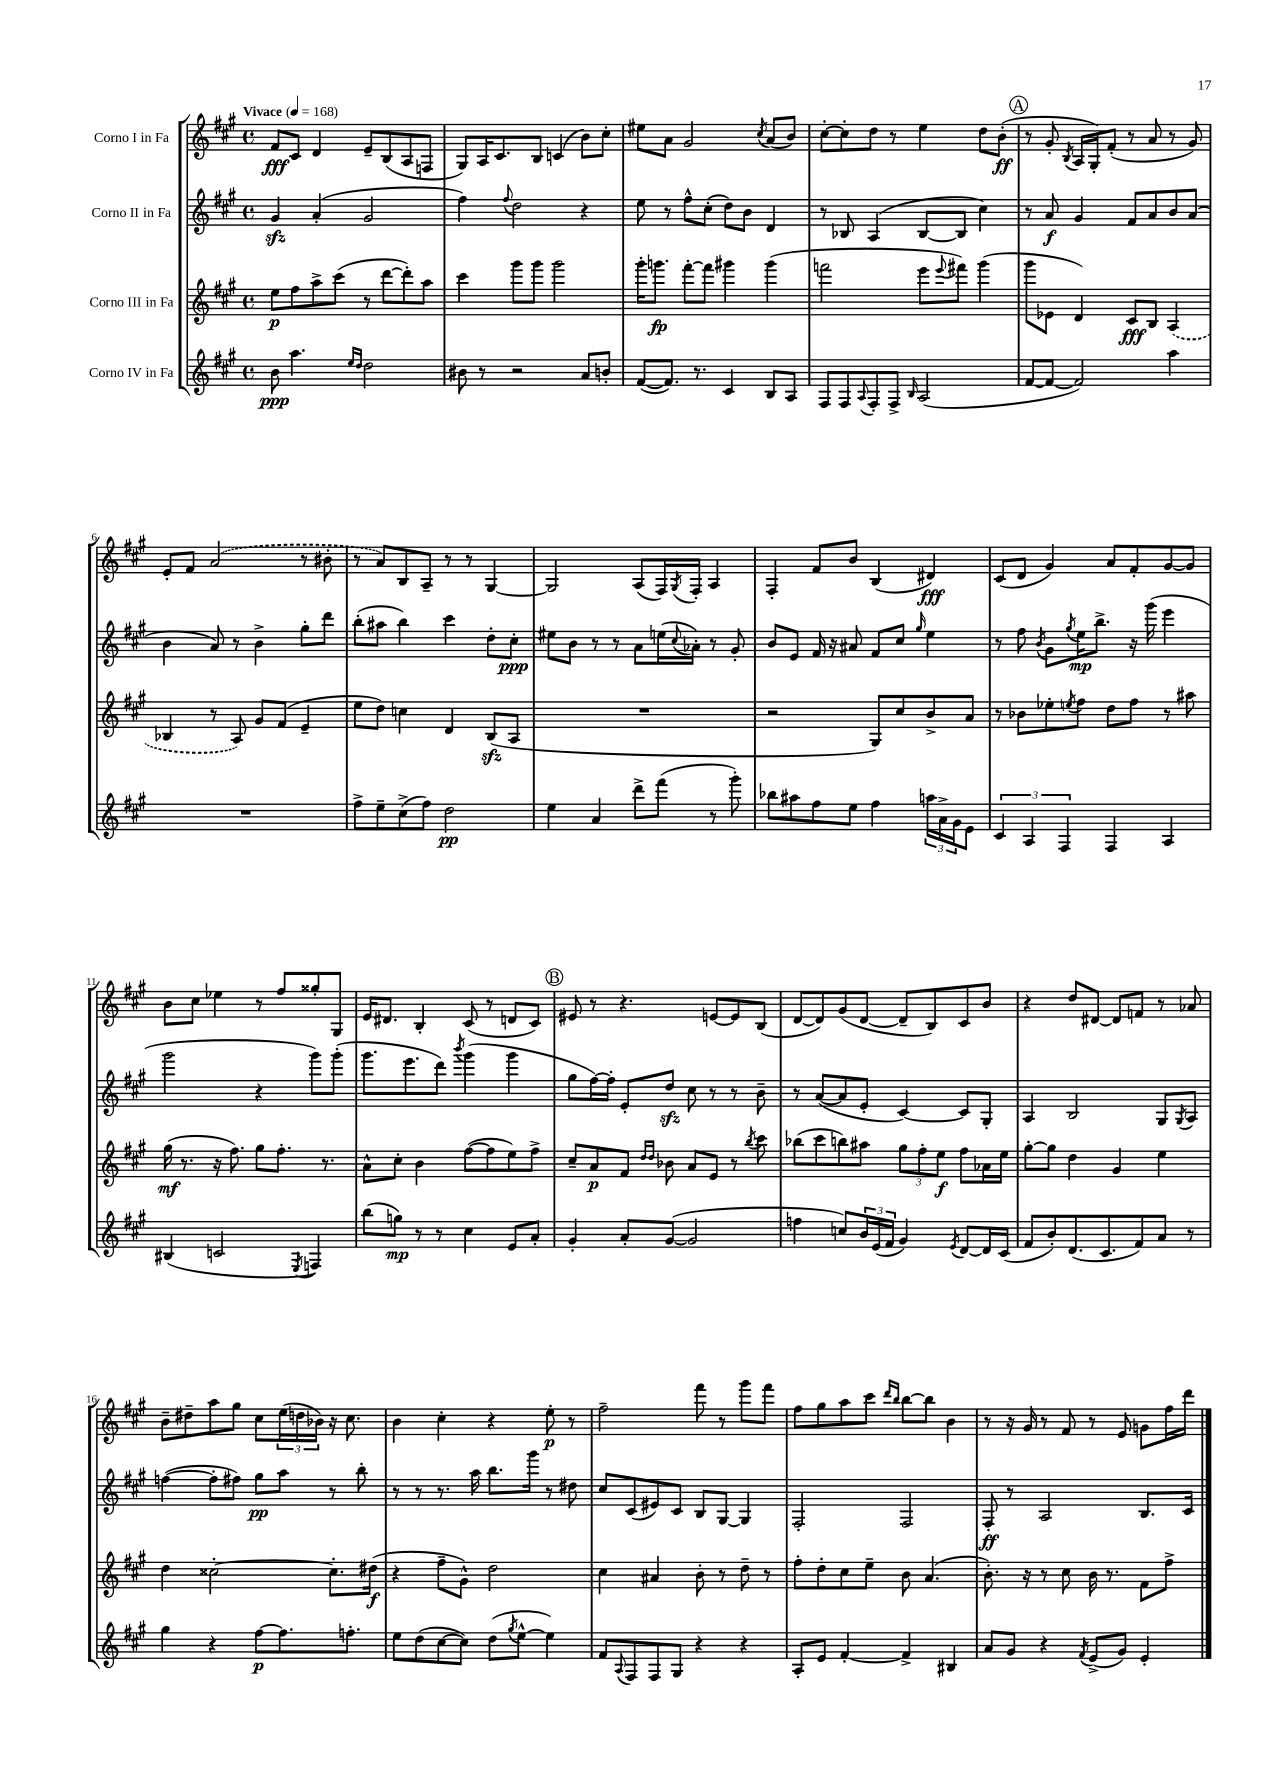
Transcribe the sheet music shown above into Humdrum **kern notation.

**kern	**kern	**kern	**kern
*staff4	*staff3	*staff2	*staff1
*clefG2	*clefG2	*clefG2	*clefG2
*k[f#c#g#]	*k[f#c#g#]	*k[f#c#g#]	*k[f#c#g#]
*M4/4	*M4/4	*M4/4	*M4/4
*met(c)	*met(c)	*met(c)	*met(c)
*MM168	*MM168	*MM168	*MM168
8b	8ee	4g#	8f#
4.aa	8ff#	.	8c#
.	8aa^	(4a'	4d
.	(8ccc#	.	.
16qqee	.	.	.
16qqdd	.	.	.
2dd	8r	2g#	8e~
.	[8ddd	.	(8B
.	8ddd'])	.	8A
.	8aa	.	8F
=	=	=	=
8b#	4ccc#	4ff#)	8G#)
8r	.	.	16A
.	.	.	8.c#
.	.	8qqff#	.
2r	8ggg#	2dd	.
.	8ggg#	.	8B
.	2ggg#	.	(4c
8a	.	4r	8b)
8b'	.	.	8cc#'
=	=	=	=
([8f#	16ggg#'	8ee	8ee#
.	8.ggg	.	.
8.f#])	.	8r	8a
.	[8fff#'	8ff#^^	2g#
8.r	.	.	.
.	8fff#]	(8cc#'	.
4c#	4ggg#	8dd)	.
.	.	8b	.
.	.	.	8qcc#
8B	(4ggg#	4d	(8a
8A	.	.	8b)
=	=	=	=
8F#	2fff	8r	[8cc#'
8F#	.	8B-	8cc#']
8qqA	.	.	.
8F#'	.	(4A	8dd
8F#^	.	.	8r
16qqB	.	.	.
(2A	8eee	[8B-	4ee
.	8qqeee	.	.
.	8fff#)	8B-]	.
.	(4ggg#	4cc#)	8dd
.	.	.	(8b'
=	=	=	=
[8f#	8ggg#	8r	8r
8f#_	8e-	8a	8g#'
.	.	.	8qB
2f#])	4d)	4g#	16A
.	.	.	16G#')
.	.	.	(8f#'
.	8c#	8f#	8r
.	8B	8a	8a
4aa	(4A	8b	8r
.	.	(8a	8g#)
=	=	=	=
1r	4B-	4b	8e'
.	.	.	8f#
.	8r	8a)	(2a
.	8A)	8r	.
.	8g#	4b^	.
.	(8f#	.	.
.	4e~	8gg#'	8r
.	.	8ddd	8b#'
=	=	=	=
8ff#^	8ee	(8bb'	8r
8ee~	8dd)	8aa#	8a)
(8cc#^	4cc	4bb)	8B
8ff#)	.	.	8A~
2dd	4d	4ccc#	8r
.	.	.	8r
.	(8B	8dd'	[4G#
.	8A	8cc#'	.
=	=	=	=
4ee	1r	8ee#	2G#]
.	.	8b	.
4a	.	8r	.
.	.	8r	.
8ddd^	.	8a	(8A
(8fff#	.	(16ee	16F#)
.	.	8qqcc#	8qG#
.	.	16a-')	16F#'
8r	.	8r	4A
8ggg#')	.	8g#'	.
=	=	=	=
8bb-	2r	8b	4F#'
8aa#	.	8e	.
8ff#	.	16f#	8f#
.	.	16r	.
8ee	.	8a#	8b
4ff#	8G#)	8f#	(4B
.	8cc#	8cc#	.
.	.	16qqgg#	.
24aa	8b^	4ee	4d#)
24a^	.	.	.
24g#	.	.	.
8e	8a	.	.
=	=	=	=
6c#	8r	8r	(8c#
.	8b-	8ff#	8d
6A	.	.	.
.	.	8qb	.
.	8ee-'	8g#	4g#)
6F#	.	.	.
.	8qee	8qgg#	.
.	8ff#	16ee	.
.	.	8.bb^	.
4F#	8dd	.	8a
.	8ff#	16r	8f#'
.	.	(16ggg#	.
4A	8r	4eee	[8g#
.	8aa#	.	8g#]
=	=	=	=
(4B#	(16gg#	2ggg#	8b
.	8.r	.	.
.	.	.	8cc#
2c	16r	.	4ee-
.	8.ff#)	.	.
.	8gg#	4r	8r
.	8.ff#'	.	8ff#
8qE	.	.	.
4F)	.	8ggg#)	8gg##'
.	8.r	.	.
.	.	(8ggg#'	8G#
=	=	=	=
(8bb	8a^^	8.ggg#	16e
.	.	.	8.d#
8gg)	8cc#'	.	.
.	.	8.eee	.
8r	4b	.	4B'
8r	.	8ddd)	.
.	.	8qbbb	.
4cc#	([8ff#	(4ggg#	(8c#
.	8ff#]	.	8r
8e	8ee)	4ggg#	8d
8a'	8ff#^	.	8c#)
=	=	=	=
4g#'	8cc#~	8gg#	8e#
.	8a	[16ff#)	8r
.	.	16ff#']	.
8a'	8f#	8e'	4.r
.	16qqdd	.	.
.	16qqdd	.	.
([8g#	8b-	8dd	.
2g#]	8a	8cc#	.
.	8e	8r	[8e
.	8r	8r	8e]
.	8qbb	.	.
.	8ccc#	8b~	(8B
=	=	=	=
4ff	(8bb-	8r	[8d
.	8ccc#	([8a	8d])
8cc)	8bb)	8a]	(8g#
24b	8aa#	8e'	[8d
(24e	.	.	.
24f#	.	.	.
4g#)	12gg#	[4c#)	8d~]
.	12ff#'	.	.
.	.	.	8B)
.	12ee	.	.
8qe	.	.	.
[8d	8ff#	8c#]	8c#
16d]	16a-	8G#'	8b
(16c#	16ee	.	.
=	=	=	=
8f#	[8gg#'	4A	4r
8b')	8gg#]	.	.
(8.d	4dd	2B	8dd
.	.	.	[8d#
8.c#	.	.	.
.	4g#	.	8d#]
8f#)	.	.	8f
8a	4ee	8G#	8r
.	.	8qG#	.
8r	.	8A	8a-
=	=	=	=
4gg#	4dd	([4ff	8b~
.	.	.	8dd#~
4r	[2cc##'	8ff']	8aa
.	.	8ff#)	8gg#
[8ff#	.	8gg#	8cc#
8.ff#]	.	8aa	(24ee
.	.	.	24dd
.	.	.	24b-)
.	8.cc##']	8r	16r
8.ff'	.	.	8.cc#
.	.	8bb'	.
.	(16dd#	.	.
=	=	=	=
8ee	4r	8r	4b
(8dd	.	8r	.
[8cc#	8ff#~	8.r	4cc#'
8cc#])	8g#^^)	.	.
.	.	16aa	.
(8dd	2dd	8.bb	4r
8qgg#	.	.	.
[8ee^^	.	.	.
.	.	16ggg#	.
4ee])	.	8r	8ee'
.	.	8dd#	8r
=	=	=	=
8f#	4cc#	8cc#	2ff#~
8qqA	.	.	.
8F#	.	(8c#	.
8F#	4a#	8e#)	.
8G#	.	8c#	.
4r	8b'	8B	8fff#
.	8r	[8G#	8r
4r	8dd~	4G#]	8ggg#
.	8r	.	8fff#
=	=	=	=
8A'	8ff#'	2F#'	8ff#
8e	8dd'	.	8gg#
[4f#'	8cc#	.	8aa
.	8ee~	.	8ccc#
.	.	.	16qqddd
.	.	.	16qqbb
4f#^]	8b	2F#	[8bb
.	(4.a	.	8bb]
4B#	.	.	4b
=	=	=	=
8a	8.b')	8F#'	8r
8g#	.	8r	16r
.	16r	.	16g#
4r	8r	2A	8r
.	8cc#	.	8f#
8qf#	.	.	.
(8e^	16b	.	8r
.	8.r	.	.
8g#)	.	.	8e
4e'	8f#	8.B	8g
.	8ff#^	.	16ff#
.	.	16c#	16ddd
==	==	==	==
*-	*-	*-	*-
